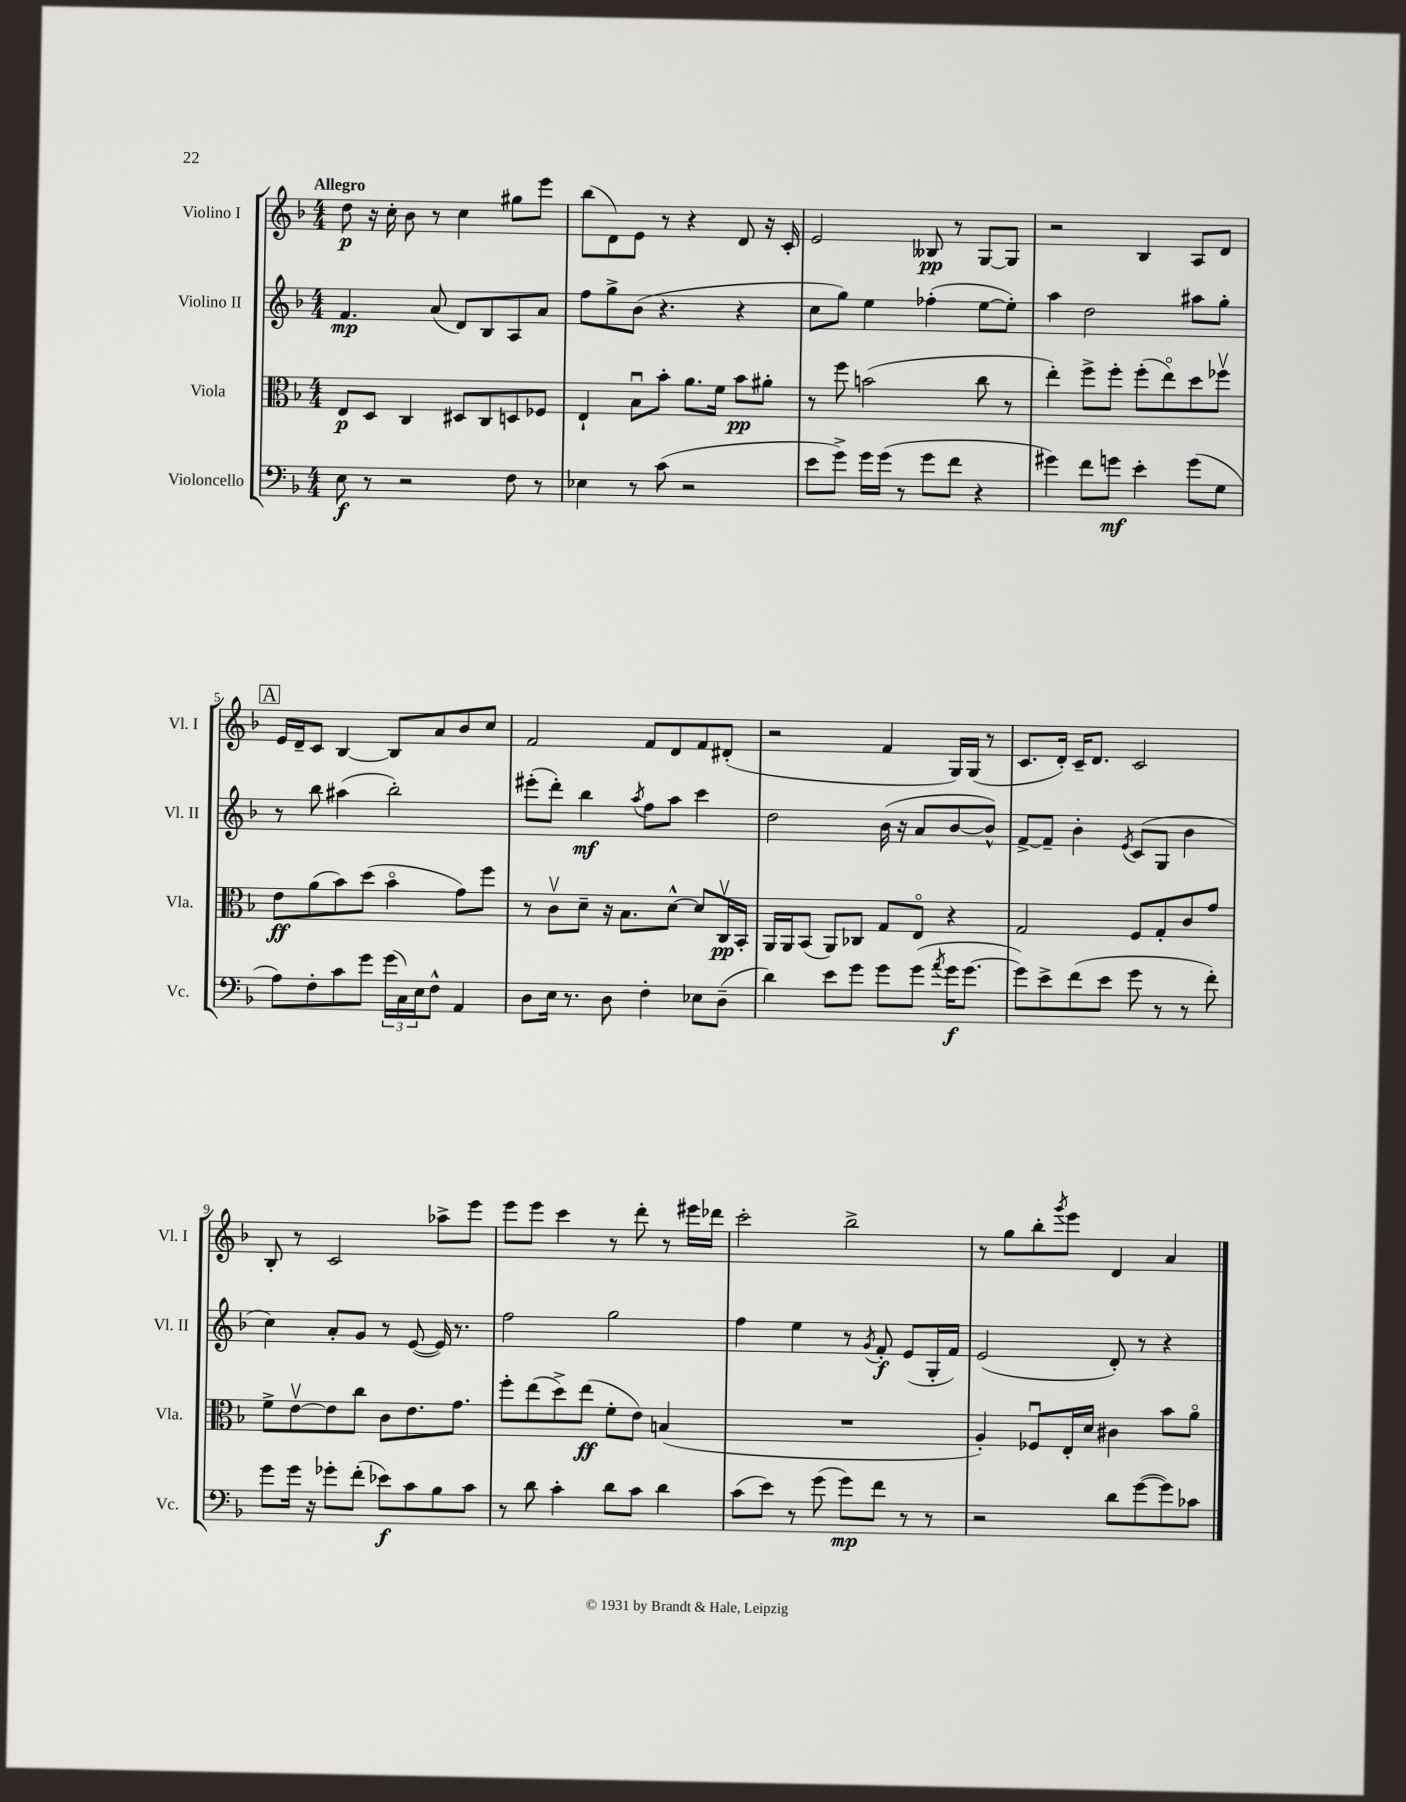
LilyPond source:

<<
\new StaffGroup <<
\new Staff = "s0" \with { instrumentName = "Violino I" shortInstrumentName = "Vl. I" } {
    \clef treble \key f \major \numericTimeSignature \time 4/4 \tempo "Allegro"
    d''8\p r16 c''16-. bes'8 r8 c''4 gis''8 e'''8 |
    bes''8( d'8) e'8 r8 r4 d'8 r16 c'16-. |
    e'2 beses8\pp r8 g8~ g8 |
    r2 bes4 a8 d'8 |
    \mark \markup { \box "A" } e'16 d'16-- c'8 bes4~ bes8 a'8 bes'8 c''8 |
    f'2 f'8 d'8 f'8 dis'8-.( |
    r2 f'4 g16) g16( r8 |
    c'8. d'16-.) c'16-- d'8. c'2 |
    bes8-. r8 c'2 aes''8-> e'''8 |
    e'''8 e'''8 c'''4 r8 d'''8-. r8 eis'''16 des'''16 |
    c'''2-. bes''2-> |
    r8 g''8 bes''8-. \acciaccatura { g'''8 } e'''8 d'4 a'4 \bar "|." |
}
\new Staff = "s1" \with { instrumentName = "Violino II" shortInstrumentName = "Vl. II" } {
    \clef treble \key f \major \numericTimeSignature \time 4/4
    f'4.\mp a'8( d'8) bes8 a8 a'8 |
    f''8 g''8-> bes'8( r4. r4 |
    c''8 g''8) e''4 fes''4-.( e''8~ e''8-.) |
    a''4 d''2 ais''8 g''8-. |
    \mark \markup { \box "A" } r8 bes''8 ais''4( bes''2-.) |
    eis'''8-.( d'''8-.) bes''4\mf \acciaccatura { a''8 } f''8 a''8 c'''4 |
    d''2 bes'16( r16 a'8 bes'8~ bes'8-^) |
    f'8~-> f'8-- bes'4-. \acciaccatura { e'8 } c'8( g8 bes'4 |
    c''4) a'8-. g'8 r8 e'8~( e'16) r8. |
    f''2 g''2 |
    f''4 e''4 r8 \acciaccatura { g'8 } f'8-.\f e'8( g16-. f'16) |
    e'2( d'8-.) r8 r4 \bar "|." |
}
\new Staff = "s2" \with { instrumentName = "Viola" shortInstrumentName = "Vla." } {
    \clef alto \key f \major \numericTimeSignature \time 4/4
    e8\p d8 c4 dis8 c8 d8 fes8 |
    e4-! bes8\downbow bes'8-. a'8. f'16 bes'8\pp ais'8-. |
    r8 f''8 b'2( c''8 r8 |
    e''4-.) f''8-> f''8-. f''8-.( e''8\flageolet) d''8 fes''8\upbow |
    \mark \markup { \box "A" } e'8\ff a'8( bes'8) d''8( bes'4\flageolet g'8) f''8 |
    r8 c'8\upbow d'8-- r16 bes8. d'8~-^ d'8 c16\upbow\pp bes,16-. |
    a,16 a,16 bes,8( a,8) ces8 g8 e8\flageolet r4 |
    g2 f8 g8-. c'8 g'8 |
    f'8-> e'8~\upbow e'8 c''8 c'8 e'8. g'8. |
    f''8-. e''8( d''8->) e''8\ff( f'8-. e'8) b4( |
    R1 |
    a4-.) fes8\downbow e16-. d'16 cis'4 bes'8 a'8\flageolet \bar "|." |
}
\new Staff = "s3" \with { instrumentName = "Violoncello" shortInstrumentName = "Vc." } {
    \clef bass \key f \major \numericTimeSignature \time 4/4
    e8\f r8 r2 f8 r8 |
    ees4 r8 c'8( r2 |
    e'8 g'8->) g'16 g'16( r8 g'8 f'8 r4 |
    gis'4) f'8 g'8\mf e'4-. g'8( g8 |
    \mark \markup { \box "A" } a8) f8-. c'8 g'8 \tuplet 3/2 { g'16( c16) e16 } f8-^ a,4 |
    d8 e16 r8. d8 f4-. ees8 d8--( |
    d'4) e'8 g'8 g'8 g'8( \acciaccatura { a'8 } g'16\f g'8.~ |
    g'8) e'8-> f'8( e'8 g'8 r8 r8 f'8-.) |
    g'8 g'16 r16 ges'8-. f'8-.( ees'8\f) c'8 bes8 c'8 |
    r8 d'8 c'4-. d'8 c'8 d'4 |
    c'8( e'8) r8 g'8( g'8\mp) f'8 r8 r8 |
    r2 d'8 g'8~( g'8) ces'8 \bar "|." |
}
>>
>>
